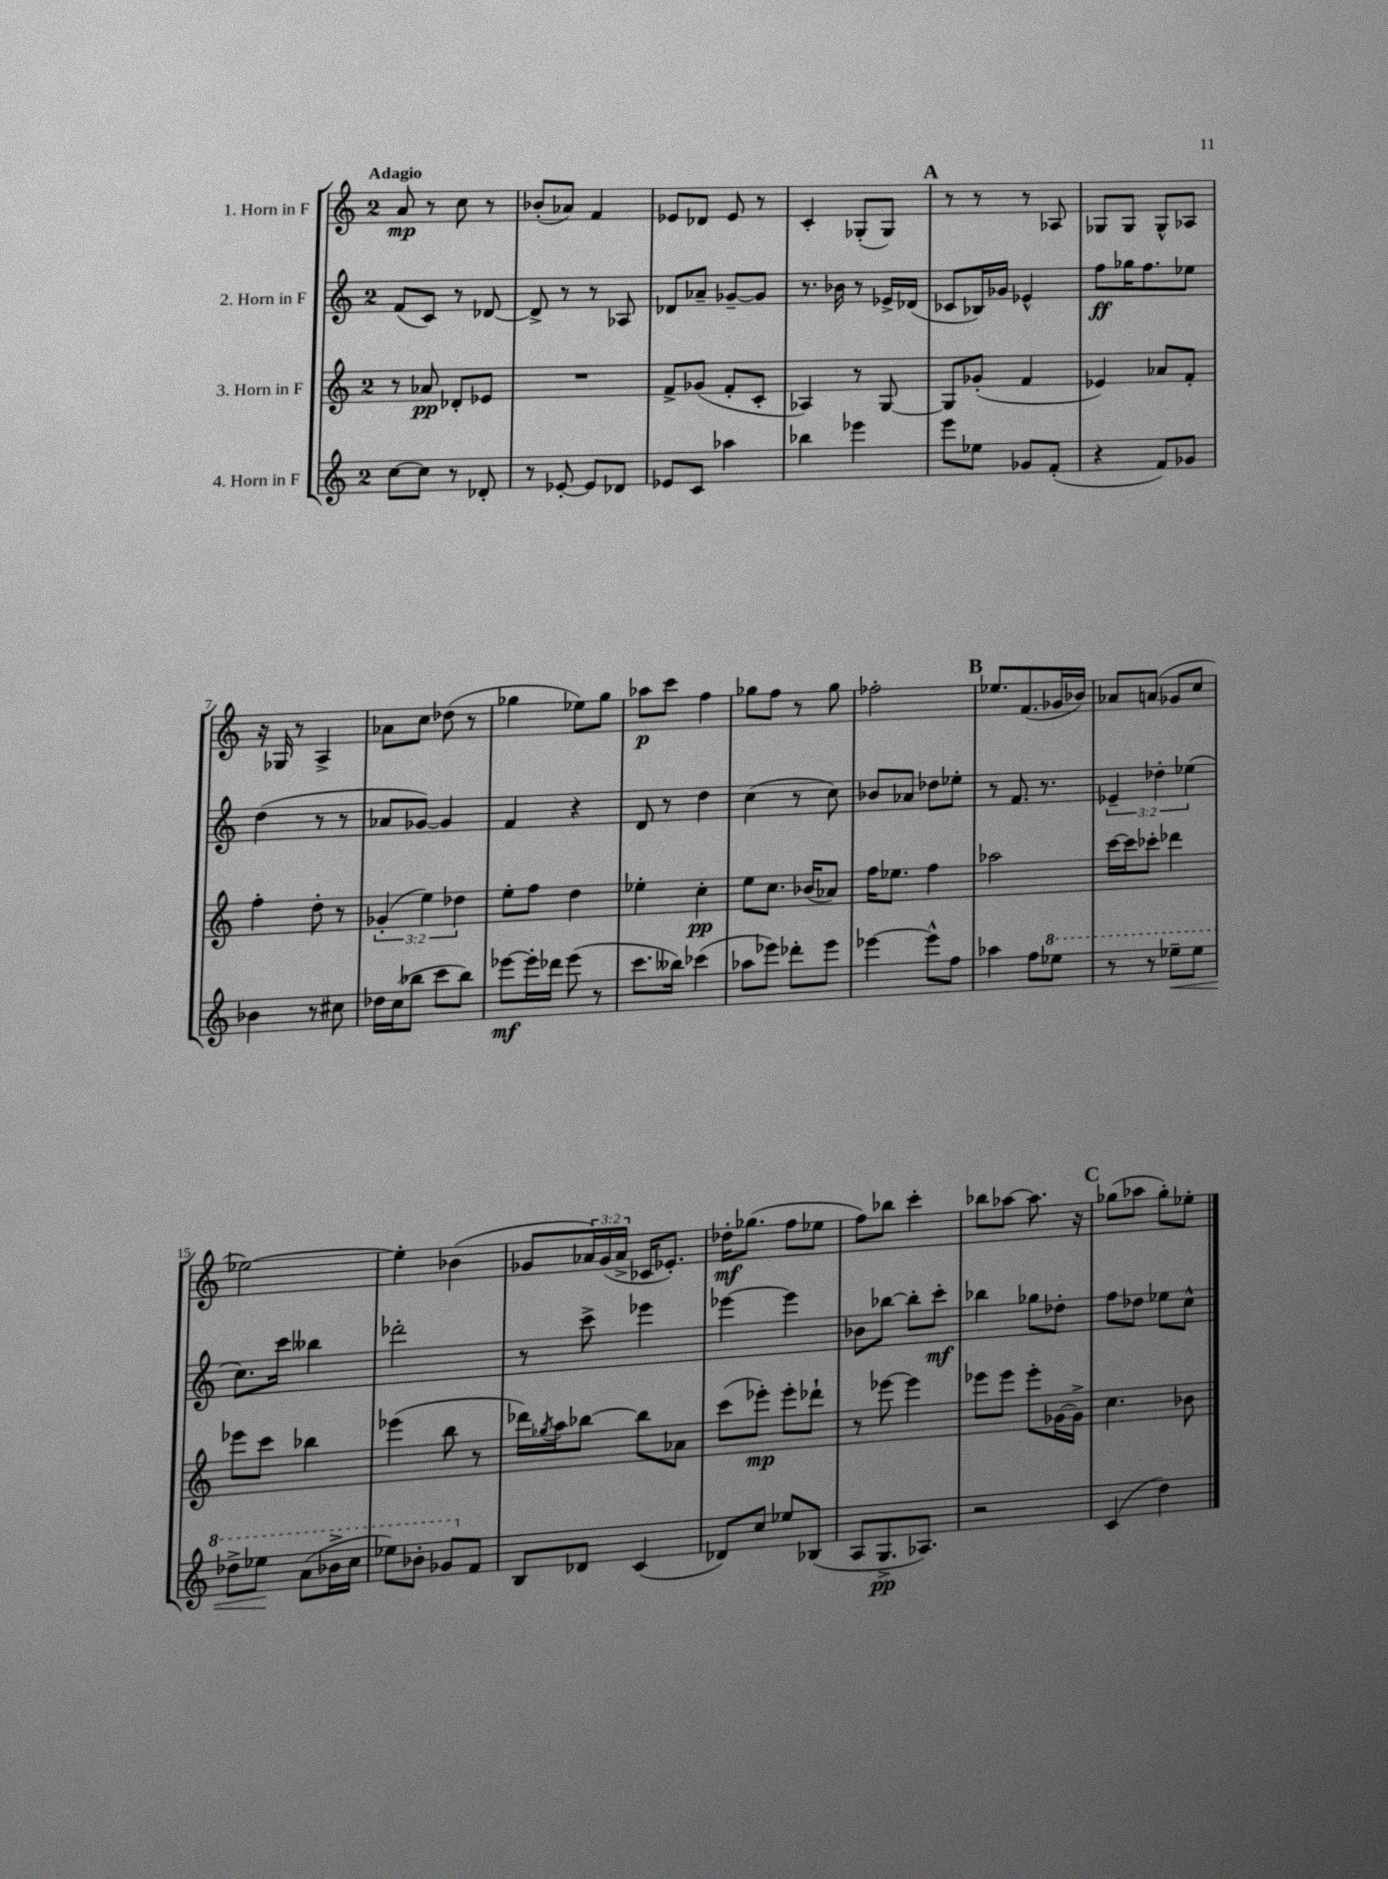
<<
\new StaffGroup <<
\new Staff = "s0" \with { instrumentName = "1. Horn in F" } {
    \clef treble \key c \major \once \override Staff.TimeSignature.style = #'single-digit \time 2/4 \override Staff.TupletNumber.text = #tuplet-number::calc-fraction-text \tempo "Adagio"
    a'8\mp r8 c''8 r8 |
    bes'8-.( aes'8) f'4 |
    ees'8 des'8 ees'8 r8 |
    c'4-. ges8-.( ges8) |
    \mark \markup { \bold "A" } r8 r8 r8 aes8 |
    ges8 ges8 ges8-^ aes8 |
    r16 ges16 r8 a4-> |
    aes'8 c''8 des''8( r8 |
    ges''4 ees''8) ges''8 |
    aes''8\p c'''8 f''4 |
    ges''8 f''8 r8 ges''8 |
    fes''2-. |
    \mark \markup { \bold "B" } ees''8. f'8.( ges'16 bes'16) |
    aes'8 a'8( ges'8 c''8 |
    ees''2~) |
    ees''4-. bes'4( |
    ges'8 \tuplet 3/2 { aes'16) ges'16( aes'16-> } ces'16 ees'8.-.) |
    des''16-.\mf ges''8.( f''8 ees''8 |
    f''8) bes''8 c'''4-. |
    bes''8 aes''8~ aes''8. r16 |
    \mark \markup { \bold "C" } ges''8( aes''8 ges''8-.) ees''8-. \bar "|." |
}
\new Staff = "s1" \with { instrumentName = "2. Horn in F" } {
    \clef treble \key c \major \once \override Staff.TimeSignature.style = #'single-digit \time 2/4 \override Staff.TupletNumber.text = #tuplet-number::calc-fraction-text
    f'8( c'8) r8 des'8~ |
    des'8-> r8 r8 aes8 |
    des'8 aes'8-- ges'8~-- ges'8 |
    r8. bes'16 r8 ees'16-> des'16( |
    \mark \markup { \bold "A" } ces'8 bes16) ges'16 ees'4-^ |
    f''8\ff ges''16 f''8. ees''8 |
    d''4( r8 r8 |
    aes'8 ges'8~) ges'4 |
    f'4 r4 |
    d'8 r8 d''4 |
    c''4( r8 c''8) |
    bes'8 aes'8 des''8 ees''8-. |
    \mark \markup { \bold "B" } r8 f'8. r8. |
    \tuplet 3/2 { ees'4-- des''4-. ees''4( } |
    c''8.) c'''16 beses''4 |
    des'''2-. |
    r8 c'''8-> ees'''4 |
    ees'''4~ ees'''4 |
    bes'8 bes''8~ bes''8-. c'''8-.\mf |
    bes''4 ges''8 des''8-. |
    \mark \markup { \bold "C" } f''8 des''8 ees''8 c''8-^ \bar "|." |
}
\new Staff = "s2" \with { instrumentName = "3. Horn in F" } {
    \clef treble \key c \major \once \override Staff.TimeSignature.style = #'single-digit \time 2/4 \override Staff.TupletNumber.text = #tuplet-number::calc-fraction-text
    r8 aes'8\pp des'8-. ees'8 |
    R2 |
    f'8-> ges'8( f'8-. c'8-. |
    aes4) r8 g8~ |
    \mark \markup { \bold "A" } g8 ges'8-.( f'4 |
    ees'4) aes'8 f'8-. |
    f''4-. d''8-. r8 |
    \tuplet 3/2 { ges'4-.( e''4) des''4 } |
    e''8-. f''8 d''4 |
    ees''4-. c''4-.\pp |
    e''8 c''8. bes'16( aes'8) |
    f''16 ees''8. f''4 |
    \mark \markup { \bold "B" } aes''2 |
    c'''16~ c'''16 ces'''8-. des'''4 |
    ees'''8 c'''8 bes''4 |
    ees'''4( b''8 r8 |
    des'''16) \acciaccatura { ges''8 } a''16 bes''8~ bes''8 aes'8 |
    c'''8( ees'''8-.\mp) ees'''8-. des'''8-! |
    r8 ees'''8~ ees'''4 |
    ees'''8 ees'''8 ees'''8-. ges'16~ ges'16-> |
    \mark \markup { \bold "C" } c''4. bes'8 \bar "|." |
}
\new Staff = "s3" \with { instrumentName = "4. Horn in F" } {
    \clef treble \key c \major \once \override Staff.TimeSignature.style = #'single-digit \time 2/4
    c''8~ c''8 r8 des'8-. |
    r8 ees'8~-. ees'8 des'8 |
    ees'8 c'8 aes''4 |
    bes''4 ees'''4 |
    \mark \markup { \bold "A" } e'''8 ees''8 ges'8 f'8-.( |
    r4 f'8) ges'8 |
    bes'4 r8 cis''8 |
    des''16 c''16( bes''8 c'''8 bes''8) |
    ees'''8~\mf ees'''16-. des'''16 ees'''8( r8 |
    c'''8. beses''16) ces'''4( |
    aes''8 ees'''8) des'''8-. ees'''8 |
    ees'''4~ ees'''8-^ f''8 |
    \mark \markup { \bold "B" } aes''4 f''8 \ottava #1 ees'''8 |
    r8 r8 ees'''8--\< ees'''8 |
    des'''8-> ees'''8\! a''8( bes''16-> c'''16 |
    ees'''8) bes''8-. ges''8 \ottava #0 f'8 |
    b8 des'8 c'4( |
    des'8) c''8 ees''8 bes8( |
    a8 g8.->\pp aes8.) |
    r2 |
    \mark \markup { \bold "C" } c'4( d''4) \bar "|." |
}
>>
>>
